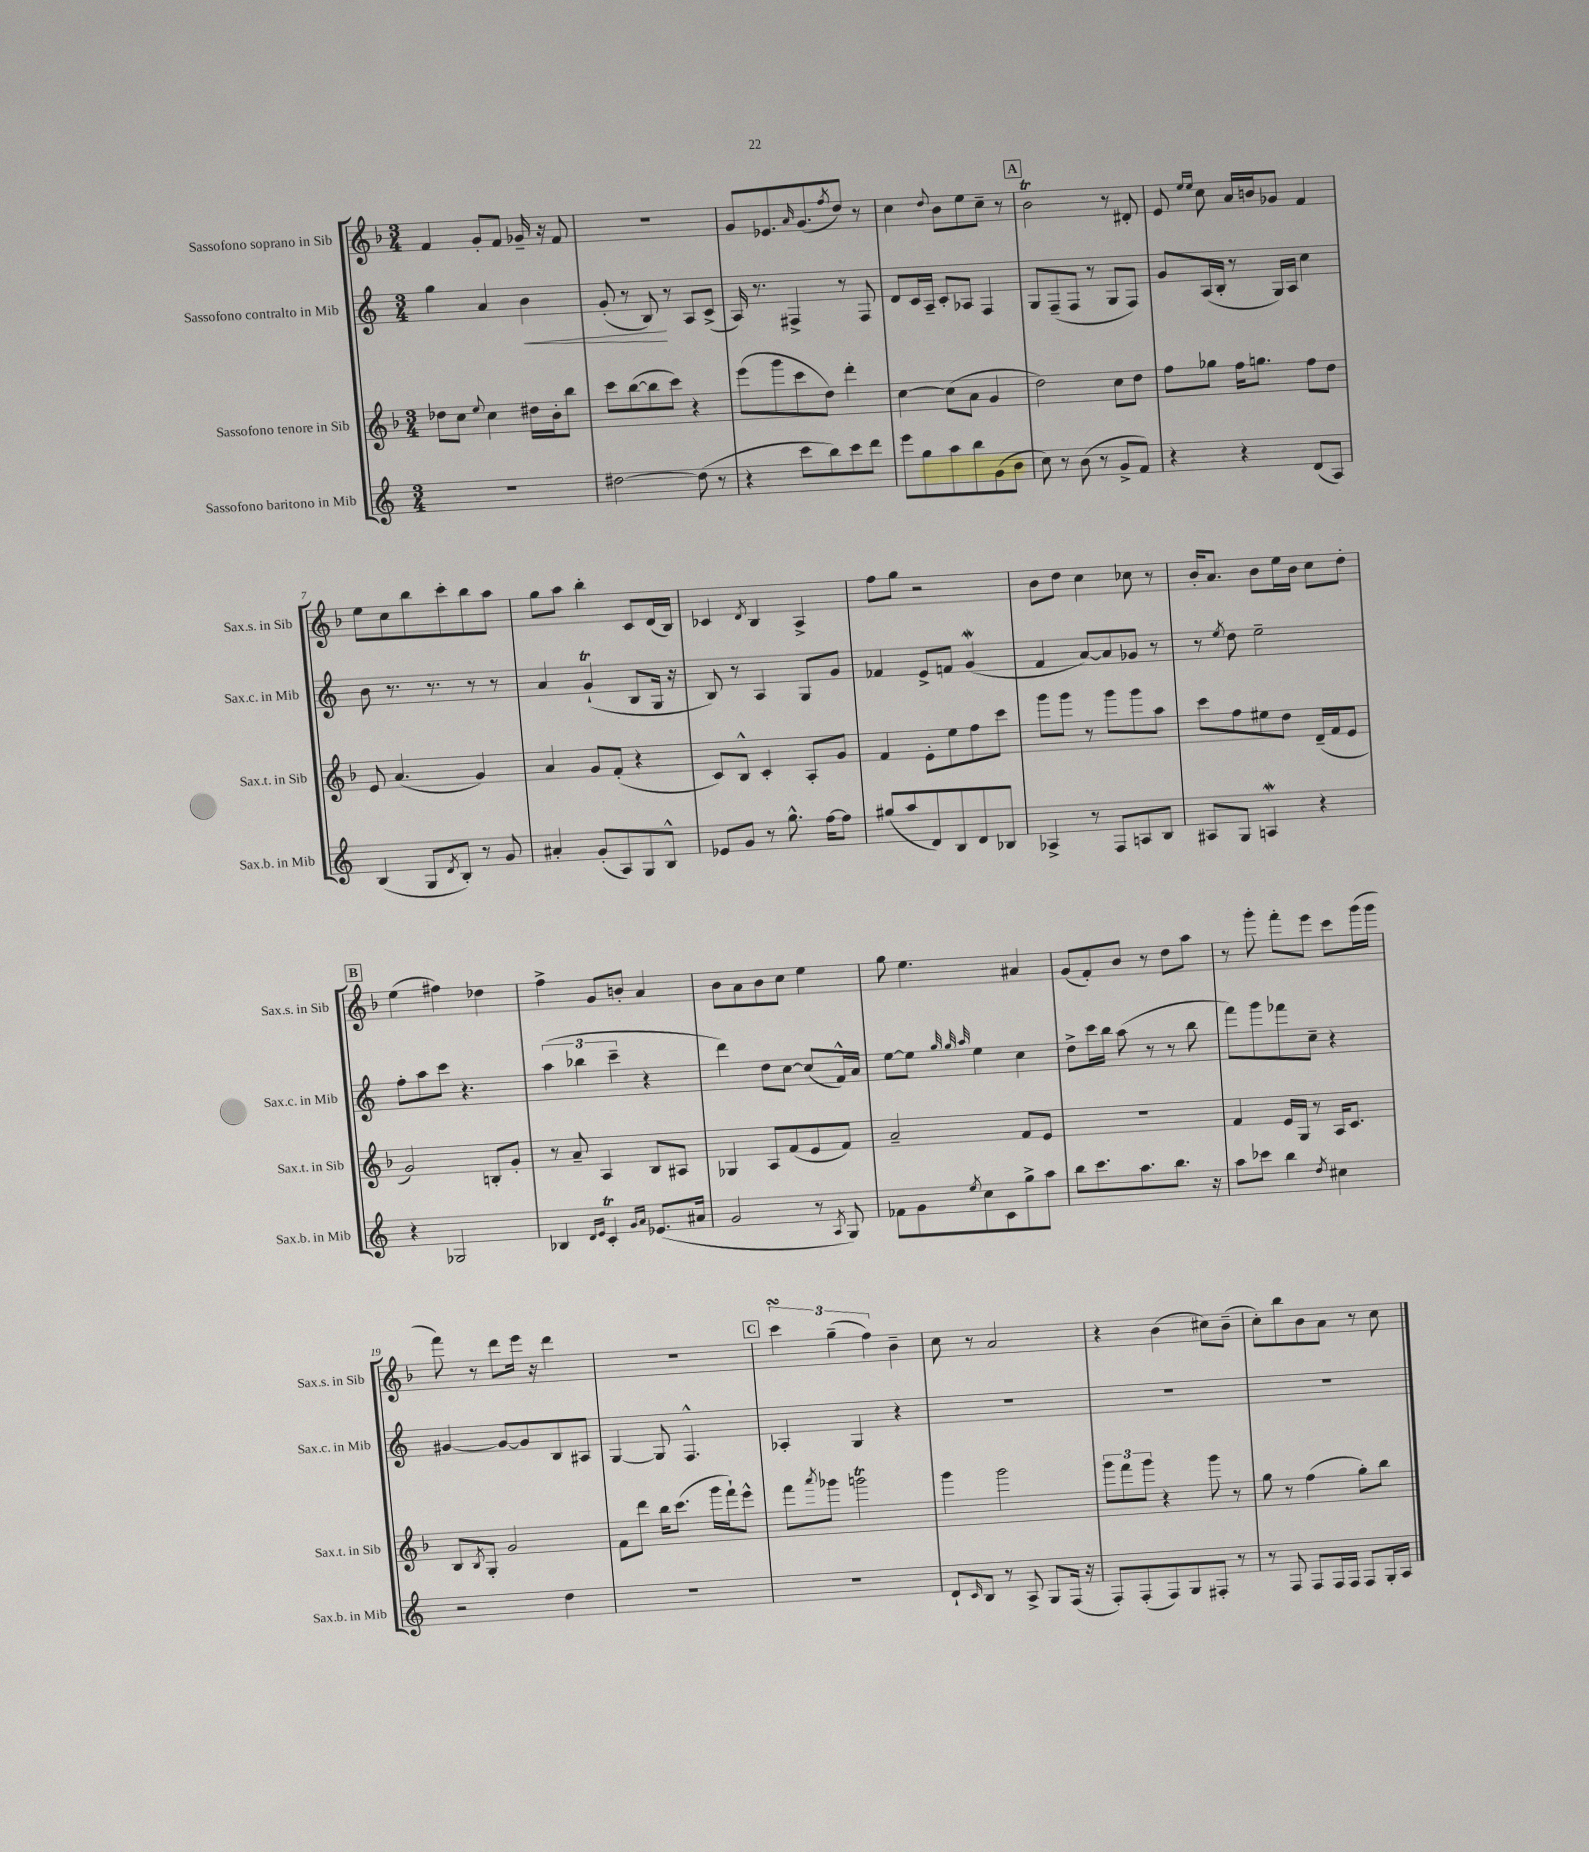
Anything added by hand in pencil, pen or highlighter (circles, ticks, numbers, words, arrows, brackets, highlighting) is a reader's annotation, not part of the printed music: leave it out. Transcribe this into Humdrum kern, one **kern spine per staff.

**kern	**kern	**kern	**kern
*staff4	*staff3	*staff2	*staff1
*clefG2	*clefG2	*clefG2	*clefG2
*k[]	*k[b-]	*k[]	*k[b-]
*M3/4	*M3/4	*M3/4	*M3/4
2.r	8dd-	4gg	4f
.	8cc	.	.
.	8qqee	.	.
.	4cc	4a	8g'
.	.	.	8f
.	16dd#	4b	16g-~
.	16b-'	.	16r
.	8bb-	.	8f
=	=	=	=
[2dd#	8ccc	(8g'	2.r
.	([8bb-	8r	.
.	8bb-]	8B)	.
.	8ccc)	8r	.
(8dd#]	4r	8A	.
8r	.	(8c^	.
=	=	=	=
4r	(8eee	16A)	8g
.	.	8.r	.
.	8ggg	.	8.e-
8ccc	8ccc	4F#^	.
.	.	.	16qqa
.	.	.	(8.g
8bb)	8dd)	.	.
.	.	.	8qff
8ccc	4ddd'	8r	8dd)
8ddd	.	8F#	8r
=	=	=	=
8eee	[4cc	8d	4cc
8gg	.	16c	.
.	.	16A~	.
.	.	.	8qqdd
8aa	(8cc]	8c'	8b-
8bb	8a	8A-	8ee
(8g	4g	4F	8cc~
8b	.	.	8r
=	=	=	=
8cc)	2dd)	8G	2b-
8r	.	(8F~	.
(8b	.	8F	.
8r	.	8r	.
8g^	8cc	8G	8r
8f)	8dd	8F)	8d#'
=	=	=	=
4r	8ff	8g	8e
.	.	.	16qqee
.	.	.	16qqee
.	8gg-	(16A	8cc
.	.	16B'	.
4r	16ff	8r	16a
.	8.gg	.	16b
.	.	16G)	8g-
.	.	16A	.
(8d	8ff	4cc	4f
8A)	8dd	.	.
=	=	=	=
(4B	8e	8b	8ee
.	(4.a	8.r	8cc
8G	.	.	8bb-
.	.	8.r	.
8qd	.	.	.
8B')	.	.	8ccc'
8r	4g)	8r	8bb-
8g	.	8r	8aa
=	=	=	=
4a#'	4a	4a	8gg
.	.	.	8aa
(8g'	8g	(4g`	4bb-'
8A)	(8f'	.	.
8G	4r	8B	8c
8B^^	.	16G	(16d
.	.	16r	16B-)
=	=	=	=
8e-	8c)	8B)	4c-
8g	8B-^^	8r	.
.	.	.	8qd
8r	4c'	4A	4B-
8.gg^^	.	.	.
.	8A'	8G	4A^
[16ff	.	.	.
8ff]	8g	8g	.
=	=	=	=
(8gg#	4f	4f-	8ff
8aa	.	.	8gg
8d)	8e'	8e^	2r
8B	8ee	8f	.
8d	8ff	(4g	.
8B-	8ccc	.	.
=	=	=	=
4A-^	8ggg	4f	8b-
.	8ggg	.	8dd
8r	8r	[8a)	4cc
8F	8ggg	8a]	.
8A	8ggg	8g-	8cc-
8B	8aa	8r	8r
=	=	=	=
8A#	8ccc	8r	16b-'
.	.	.	8.a
.	.	8qee	.
8G	8ff	8dd	.
4A	8ee#	2ee~	8b-
.	8dd	.	16ee
.	.	.	16b-
4r	(16d~	.	8cc
.	16f	.	.
.	8e	.	8dd'
=	=	=	=
4r	2g)	8ff'	(4ee
.	.	8aa	.
2G-	.	8ccc	4ff#)
.	.	4.r	.
.	8B'	.	4dd-
.	8g'	.	.
=	=	=	=
4B-	8r	(6aa	4ff^
.	8a~	.	.
.	.	6bb-	.
16qqd	.	.	.
16qqe	.	.	.
4c'	4A	.	8g
.	.	6ccc~	.
.	.	.	8b'
16qqg	.	.	.
16qqa	.	.	.
(8.e-	8B-	4r	4a
.	8A#	.	.
16a#	.	.	.
=	=	=	=
2g	4G-	4ddd)	8b-
.	.	.	8a
.	8A	8dd	8b-
.	(8f	[8cc	8cc
8r	8e	(8cc]	4ee
8qA	.	.	.
8G)	8f)	16f^^)	.
.	.	16a	.
=	=	=	=
8f-	2a~	[8ee	8gg
8g	.	8ee]	4.ee
.	.	32qqgg	.
.	.	32qqgg	.
8qee	.	32qqaa	.
8cc	.	4ee	.
8c	.	.	.
8gg^	8f	4cc	4a#
8aa	8e	.	.
=	=	=	=
8bb	2.r	8dd^	(8g
8.ccc	.	16ccc	8f')
.	.	16bb	.
.	.	(8aa	8b-
8.aa	.	.	.
.	.	8r	8r
8.bb	.	8r	8dd
.	.	8bb	8aa
16r	.	.	.
=	=	=	=
8aa	4f	8fff)	8r
8ccc-	.	8ggg	8ggg'
4bb	16e	8fff-	8fff'
.	16G	.	.
.	8r	8cc~	8eee
8qdd	.	.	.
4cc#	16A	4r	8ccc
.	8.c	.	.
.	.	.	(16ggg
.	.	.	16ggg
=	=	=	=
2r	8B-	[4g#	8fff)
.	8qB-	.	.
.	8G'	.	8r
.	2g	8g#_	8ddd
.	.	8g#]	16eee
.	.	.	16r
4dd	.	8B	4ddd
.	.	8A#	.
=	=	=	=
2.r	8f	[4G	2.r
.	8ddd	.	.
.	16bb-	8G]	.
.	(8.ccc	.	.
.	.	4.F^^	.
.	16ggg	.	.
.	16fff`)	.	.
.	8eee^^	.	.
=	=	=	=
2.r	8fff	4A-'	6ccc
.	8qaaa	.	.
.	8ggg-	.	.
.	.	.	(6gg~
.	2ggg	4G	.
.	.	.	6ff)
.	.	4r	4b-~
=	=	=	=
8d`	4ggg	2.r	8cc
16qqc	.	.	.
8B	.	.	8r
8r	2ggg	.	2a
8A^	.	.	.
8G	.	.	.
(16F	.	.	.
16r	.	.	.
=	=	=	=
8F')	12ggg	2.r	4r
.	12fff	.	.
(8F'	.	.	.
.	12ggg	.	.
8F)	4r	.	(4b-
8G	.	.	.
8F#'	8ggg	.	8cc#)
8r	8r	.	(8b-~
=	=	=	=
8r	8gg	2.r	8cc')
8F	8r	.	8bb-
8F	(4ff	.	8b-
16F	.	.	8a
16F	.	.	.
8F	8gg')	.	8r
16G'	8bb-	.	8cc
16A	.	.	.
==	==	==	==
*-	*-	*-	*-
